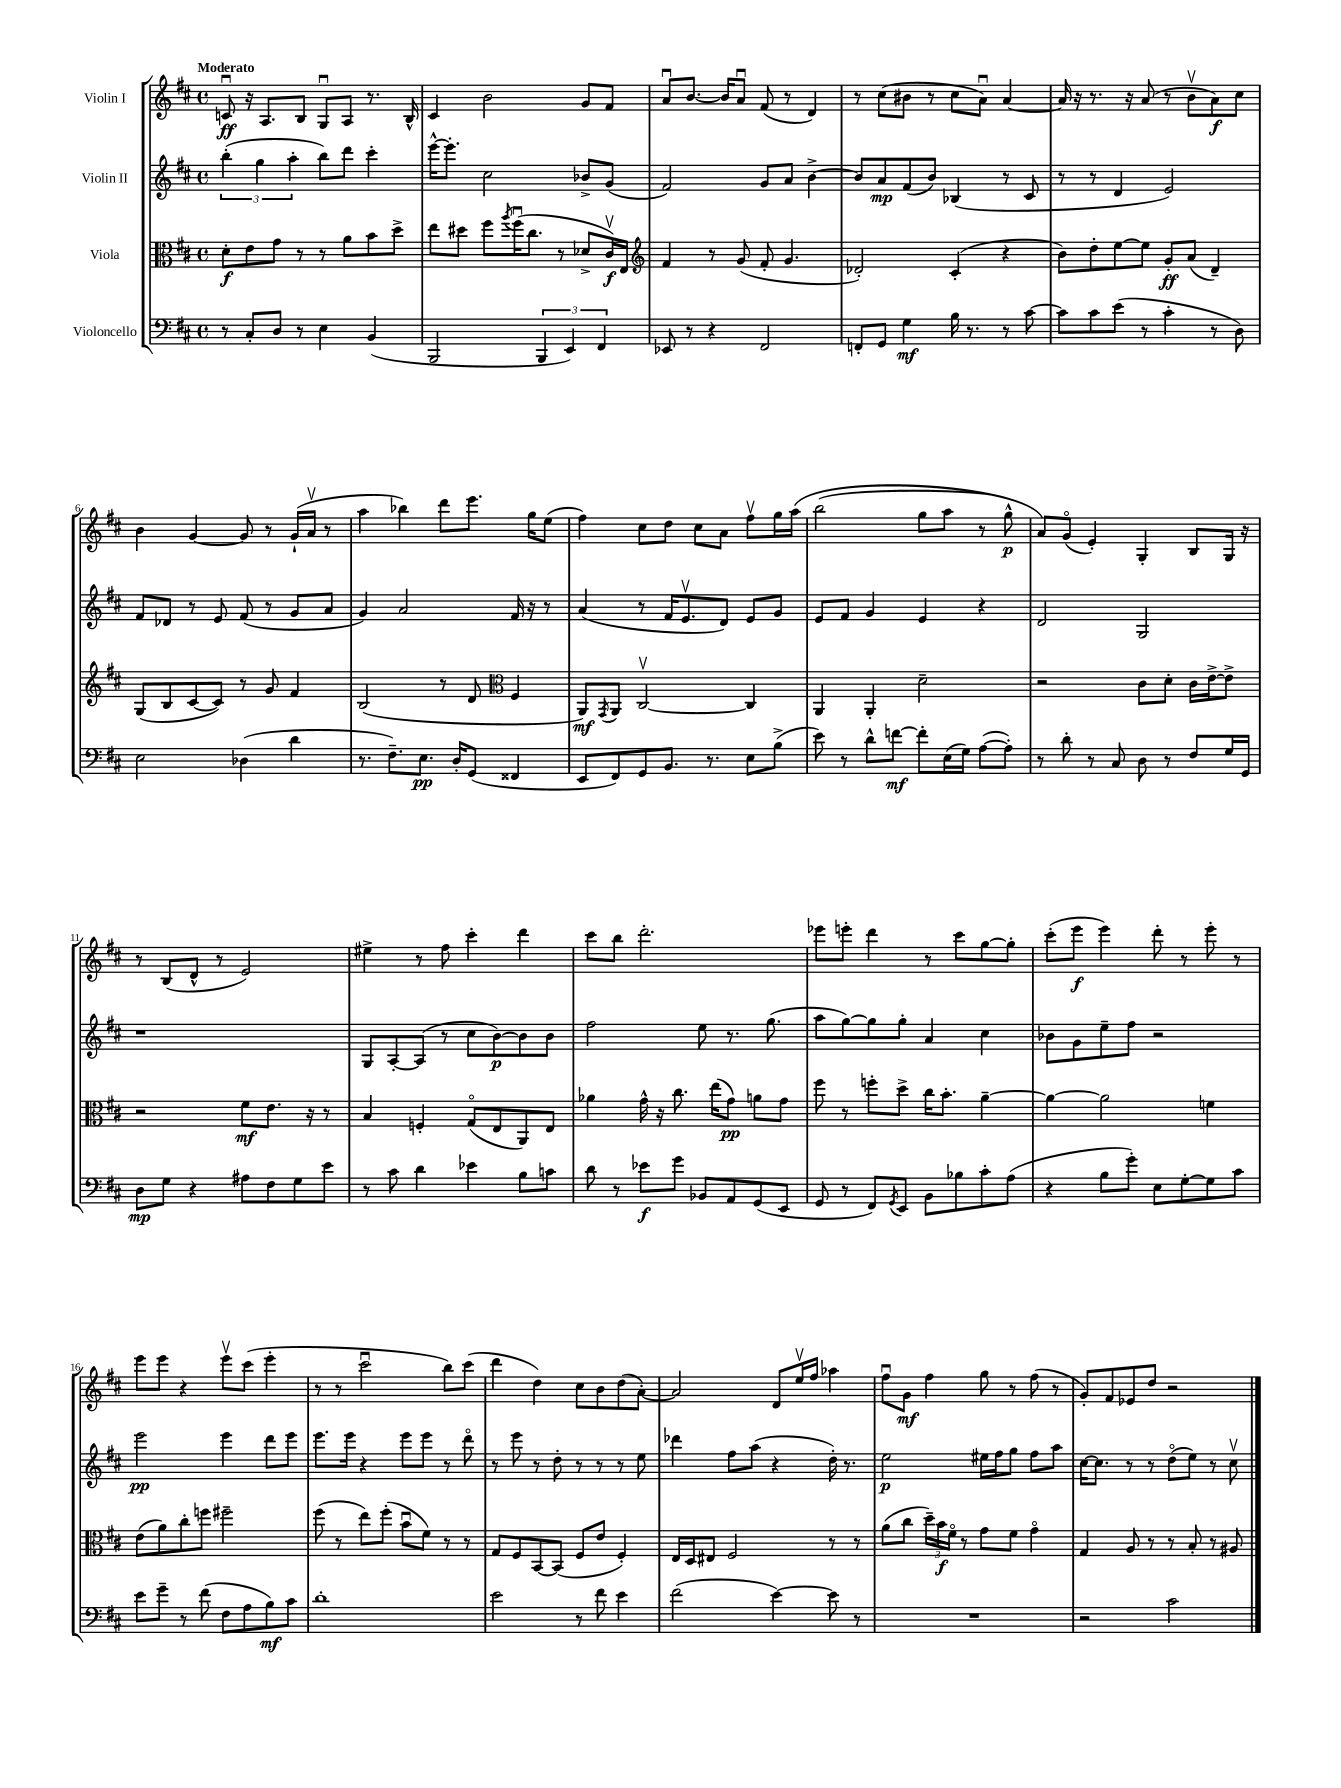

**kern	**dynam	**kern	**dynam	**kern	**dynam	**kern	**dynam
*part4	*part4	*part3	*part3	*part2	*part2	*part1	*part1
*staff4	*staff4	*staff3	*staff3	*staff2	*staff2	*staff1	*staff1
*I"Violoncello	*	*I"Viola	*	*I"Violin II	*	*I"Violin I	*
*clefF4	*	*clefC3	*	*clefG2	*	*clefG2	*
*k[f#c#]	*	*k[f#c#]	*	*k[f#c#]	*	*k[f#c#]	*
*M4/4	*	*M4/4	*	*M4/4	*	*M4/4	*
*met(c)	*	*met(c)	*	*met(c)	*	*met(c)	*
=1	=1	=1	=1	=1	=1	=1	=1
!	!	!	!	!	!	!LO:TX:a:B:t=Moderato	!
8r	.	8d'\L	f	(6bb'\	.	8cnu/	ff
8C#'/L	.	8e\	.	.	.	16r	.
.	.	.	.	6gg\	.	.	.
.	.	.	.	.	.	8.A/L	.
8D/J	.	8g\J	.	.	.	.	.
.	.	.	.	6aa'\	.	.	.
8r	.	8r	.	.	.	8B/J	.
4E\	.	8r	.	8bb\L)	.	8Gu/L	.
.	.	8a\L	.	8ddd\J	.	8A/J	.
(4BB/	.	8b\	.	4ccc#'\	.	8.r	.
.	.	8dd^\J	.	.	.	.	.
.	.	.	.	.	.	16B^^/	.
=2	=2	=2	=2	=2	=2	=2	=2
2BBB/	.	8ee\L	.	[16eee^^\KL	.	4c#/	.
.	.	.	.	8.eee'\J]	.	.	.
.	.	8dd#X\J	.	.	.	.	.
.	.	8ff#\L	.	2cc#\	.	2b\	.
.	.	8qaa/	.	.	.	.	.
.	.	(16ff#u\K	.	.	.	.	.
.	.	8.cc#\J	.	.	.	.	.
6BBB/	.	.	.	.	.	.	.
.	.	8r	.	.	.	.	.
6EE/)	.	.	.	.	.	.	.
.	.	8d-X^/L	.	8b-X^/L	.	8g/L	.
6FF#/	.	.	.	.	.	.	.
.	.	16c#v/L)	f	(8g/J	.	8f#/J	.
.	.	16E/JJ	.	.	.	.	.
=3	=3	=3	=3	=3	=3	=3	=3
*	*	*clefG2	*	*	*	*	*
8EE-X/	.	4f#/	.	2f#/)	.	8au/L	.
8r	.	.	.	.	.	[8.b/J	.
4r	.	8r	.	.	.	.	.
.	.	.	.	.	.	16b/KL]	.
.	.	(8g/	.	.	.	8au/J	.
2FF#/	.	8f#'/	.	8g/L	.	(8f#/	.
.	.	4.g/	.	8a/J	.	8r	.
.	.	.	.	[4b^\	.	4d/)	.
=4	=4	=4	=4	=4	=4	=4	=4
8FFn'/L	.	2d-X'/)	.	8b/L]	.	8r	.
8GG/J	.	.	.	8a/	mp	(8cc#\L	.
4G\	mf	.	.	(8f#/	.	8b#X\J	.
.	.	.	.	8b/J)	.	8r	.
16B\	.	(4c#'/	.	(4B-X/	.	8cc#\L	.
8.r	.	.	.	.	.	.	.
.	.	.	.	.	.	8au\J)	.
8r	.	4r	.	8r	.	[4a/	.
[8c#\	.	.	.	8c#/	.	.	.
=5	=5	=5	=5	=5	=5	=5	=5
8c#\L]	.	8b\L)	.	8r	.	16a/]	.
.	.	.	.	.	.	16r	.
8c#\	.	8dd'\	.	8r	.	8.r	.
(8e\J	.	[8ee\	.	4d/	.	.	.
.	.	.	.	.	.	16r	.
8r	.	8ee\J]	.	.	.	(8a/	.
4c#'\	.	8g'/L	ff	2e/)	.	8r	.
.	.	(8a/J	.	.	.	8bv\L	.
8r	.	4d~/)	.	.	.	8a\)	f
8D\)	.	.	.	.	.	8cc#\J	.
!!LO:LB:g=z
=6	=6	=6	=6	=6	=6	=6	=6
2E\	.	(8G/L	.	8f#/L	.	4b\	.
.	.	8B/	.	8d-X/J	.	.	.
.	.	[8c#/	.	8r	.	[4g/	.
.	.	8c#/J])	.	8e/	.	.	.
(4D-X\	.	8r	.	(8f#/	.	8g/]	.
.	.	8g/	.	8r	.	8r	.
4d\	.	4f#/	.	8g/L	.	(16g`/LL	.
.	.	.	.	.	.	16av/JJ	.
.	.	.	.	8a/J	.	8r	.
=7	=7	=7	=7	=7	=7	=7	=7
8.r	.	(2B/	.	4g/)	.	4aa\	.
8.F#~\L)	.	.	.	.	.	.	.
.	.	.	.	2a/	.	4bb-X\)	.
8.E\J	pp	.	.	.	.	.	.
.	.	8r	.	.	.	8ddd\L	.
16D'/KL	.	.	.	.	.	.	.
(8GG/J	.	8d/	.	.	.	8.eee\J	.
*	*	*clefC3	*	*	*	*	*
4FF##X/	.	4F#/	.	16f#/	.	.	.
.	.	.	.	16r	.	16gg\KL	.
.	.	.	.	8r	.	(8ee\J	.
=8	=8	=8	=8	=8	=8	=8	=8
8EE/L	.	8AA/L)	mf	(4a/	.	4ff#\)	.
.	.	8qGG/	.	.	.	.	.
8FF#/)	.	8AA/J	.	.	.	.	.
8GG/	.	[2C#v/	.	8r	.	8cc#\L	.
8.BB/J	.	.	.	16f#/KL	.	8dd\J	.
.	.	.	.	8.ev/	.	.	.
.	.	.	.	.	.	8cc#\L	.
8.r	.	.	.	.	.	.	.
.	.	.	.	8d/J)	.	8a\J	.
8E\L	.	4C#/]	.	8e/L	.	8ff#v\L	.
(8B^\J	.	.	.	8g/J	.	16gg\L	.
.	.	.	.	.	.	(16aa\JJ	.
=9	=9	=9	=9	=9	=9	=9	=9
8e\)	.	4AA/	.	8e/L	.	(2bb\	.
8r	.	.	.	8f#/J	.	.	.
8d^^\L	.	4AA'/	.	4g/	.	.	.
[8fn\J	mf	.	.	.	.	.	.
8f'\L]	.	2d~\	.	4e/	.	8gg\L	.
(16E\L	.	.	.	.	.	8aa\J	.
16G\JJ)	.	.	.	.	.	.	.
([8A\L	.	.	.	4r	.	8r	.
8A'\J])	.	.	.	.	.	8gg^^\)	p
=10	=10	=10	=10	=10	=10	=10	=10
8r	.	2r	.	2d/	.	8a/L)	.
8d'\	.	.	.	.	.	(8g/J	.
8r	.	.	.	.	.	4e'/)	.
8C#/	.	.	.	.	.	.	.
8D\	.	8c#\L	.	2G/	.	4G'/	.
8r	.	8d'\J	.	.	.	.	.
8F#/L	.	16c#\LL	.	.	.	8B/L	.
.	.	[16e^\J	.	.	.	.	.
16G/L	.	8e^\J]	.	.	.	16G/Jk	.
16GG/JJ	.	.	.	.	.	16r	.
!!LO:LB:g=z
=11	=11	=11	=11	=11	=11	=11	=11
8D\L	mp	2r	.	1r	.	8r	.
8G\J	.	.	.	.	.	(8B/L	.
4r	.	.	.	.	.	8d^^/J	.
.	.	.	.	.	.	8r	.
8A#X\L	.	8f#\L	mf	.	.	2e/)	.
8F#\	.	8.e\J	.	.	.	.	.
8G\	.	.	.	.	.	.	.
.	.	16r	.	.	.	.	.
8e\J	.	8r	.	.	.	.	.
=12	=12	=12	=12	=12	=12	=12	=12
8r	.	4B/	.	8G/L	.	4ee#X^\	.
8c#\	.	.	.	[8A'/	.	.	.
4d\	.	4Fn'/	.	(8A/J]	.	8r	.
.	.	.	.	8r	.	8ff#\	.
4e-X\	.	(8G/L	.	8cc#\L	.	4ccc#'\	.
.	.	8E/	.	[8b\)	p	.	.
8B\L	.	8AA/)	.	8b\]	.	4ddd\	.
8cn\J	.	8E/J	.	8b\J	.	.	.
=13	=13	=13	=13	=13	=13	=13	=13
8d\	.	4a-X\	.	2ff#\	.	8ccc#\L	.
8r	.	.	.	.	.	8bb\J	.
8e-X\L	f	16g^^\	.	.	.	2.ddd'\	.
.	.	16r	.	.	.	.	.
8g\J	.	8.cc#\	.	.	.	.	.
8BB-X/L	.	.	.	8ee\	.	.	.
.	.	(16ee\KL	.	.	.	.	.
8AA/	.	8g\J)	pp	8.r	.	.	.
(8GG/	.	8an\L	.	.	.	.	.
.	.	.	.	(8.gg\	.	.	.
8EE/J	.	8g\J	.	.	.	.	.
=14	=14	=14	=14	=14	=14	=14	=14
8GG/	.	8ff#\	.	8aa\L	.	8eee-X\L	.
8r	.	8r	.	[8gg\)	.	8eeen'\J	.
8FF#/L)	.	8ffn'\L	.	8gg\]	.	4ddd\	.
8qGG/	.	.	.	.	.	.	.
8EE/J	.	8dd^\J	.	8gg'\J	.	.	.
8BB\L	.	16cc#\KL	.	4a/	.	8r	.
.	.	8.b'\J	.	.	.	.	.
8B-X\	.	.	.	.	.	8ccc#\L	.
8c#'\	.	[4a~\	.	4cc#\	.	[8gg\	.
(8A\J	.	.	.	.	.	8gg'\J]	.
=15	=15	=15	=15	=15	=15	=15	=15
4r	.	4a\_	.	8b-X\L	.	(8ccc#'\L	.
.	.	.	.	8g\	.	8eee\J	f
8B\L	.	2a\]	.	8ee~\	.	4eee\)	.
8g'\J)	.	.	.	8ff#\J	.	.	.
8E\L	.	.	.	2r	.	8ddd'\	.
[8G'\	.	.	.	.	.	8r	.
8G\]	.	4fn\	.	.	.	8eee'\	.
8c#\J	.	.	.	.	.	8r	.
!!LO:LB:g=z
=16	=16	=16	=16	=16	=16	=16	=16
8e\L	.	(8e\L	.	2eee\	pp	8eee\L	.
8g~\J	.	8a\)	.	.	.	8eee\J	.
8r	.	8cc#'\	.	.	.	4r	.
(8f#\	.	8ffn\J	.	.	.	.	.
8F#\L	.	2ff#X~\	.	4eee\	.	8eeev\L	.
8A\	.	.	.	.	.	(8ccc#\J	.
8B\)	mf	.	.	8ddd\L	.	4eee'\	.
8c#\J	.	.	.	8eee\J	.	.	.
=17	=17	=17	=17	=17	=17	=17	=17
1d'	.	(8ff#\	.	8.eee\L	.	8r	.
.	.	8r	.	.	.	8r	.
.	.	.	.	16eee\Jk	.	.	.
.	.	8ee\L)	.	4r	.	2ccc#u\	.
.	.	(8ff#'\J	.	.	.	.	.
.	.	8bu\L	.	8eee\L	.	.	.
.	.	8f#\J)	.	8eee\J	.	.	.
.	.	8r	.	8r	.	8bb\L)	.
.	.	8r	.	8ddd\	.	(8ccc#\J	.
=18	=18	=18	=18	=18	=18	=18	=18
2e\	.	8G/L	.	8r	.	4ddd\	.
.	.	8F#/	.	8eee\	.	.	.
.	.	[8BB/	.	8r	.	4dd\)	.
.	.	(8BB/J]	.	8dd'\	.	.	.
8r	.	8F#/L	.	8r	.	8cc#\L	.
8f#\	.	8e/J	.	8r	.	8b\	.
4e\	.	4F#'/)	.	8r	.	(8dd\	.
.	.	.	.	8ee\	.	[8a'\J)	.
=19	=19	=19	=19	=19	=19	=19	=19
(2f#\	.	16E/LL	.	4ddd-X\	.	2a/]	.
.	.	16D/J	.	.	.	.	.
.	.	8E#X/J	.	.	.	.	.
.	.	2F#/	.	8ff#\L	.	.	.
.	.	.	.	(8aa\J	.	.	.
[4e\)	.	.	.	4r	.	8d/L	.
.	.	.	.	.	.	16eev/L	.
.	.	.	.	.	.	16ff#/JJ	.
8e\]	.	8r	.	16dd'\)	.	4aa-X\	.
.	.	.	.	8.r	.	.	.
8r	.	8r	.	.	.	.	.
=20	=20	=20	=20	=20	=20	=20	=20
1r	.	(8a\L	.	2ee\	p	8ff#u\L	.
.	.	8cc#\J	.	.	.	8g\J	mf
.	.	24dd~\LL)	.	.	.	4ff#\	.
.	.	24b\	f	.	.	.	.
.	.	24f#\JJ	.	.	.	.	.
.	.	8r	.	.	.	.	.
.	.	8g\L	.	16ee#X\LL	.	8gg\	.
.	.	.	.	16ff#\J	.	.	.
.	.	8f#\J	.	8gg\J	.	8r	.
.	.	4g\	.	8ff#\L	.	(8ff#\	.
.	.	.	.	8aa\J	.	8r	.
=21	=21	=21	=21	=21	=21	=21	=21
2r	.	4G/	.	[16cc#\KL	.	8g'/L)	.
.	.	.	.	8.cc#\J]	.	.	.
.	.	.	.	.	.	8f#/	.
.	.	8A/	.	8r	.	8e-X/	.
.	.	8r	.	8r	.	8dd/J	.
2c#\	.	8r	.	(8dd\L	.	2r	.
.	.	8B'/	.	8ee\J)	.	.	.
.	.	8r	.	8r	.	.	.
.	.	8A#X/	.	8cc#v\	.	.	.
==	==	==	==	==	==	==	==
*-	*-	*-	*-	*-	*-	*-	*-
